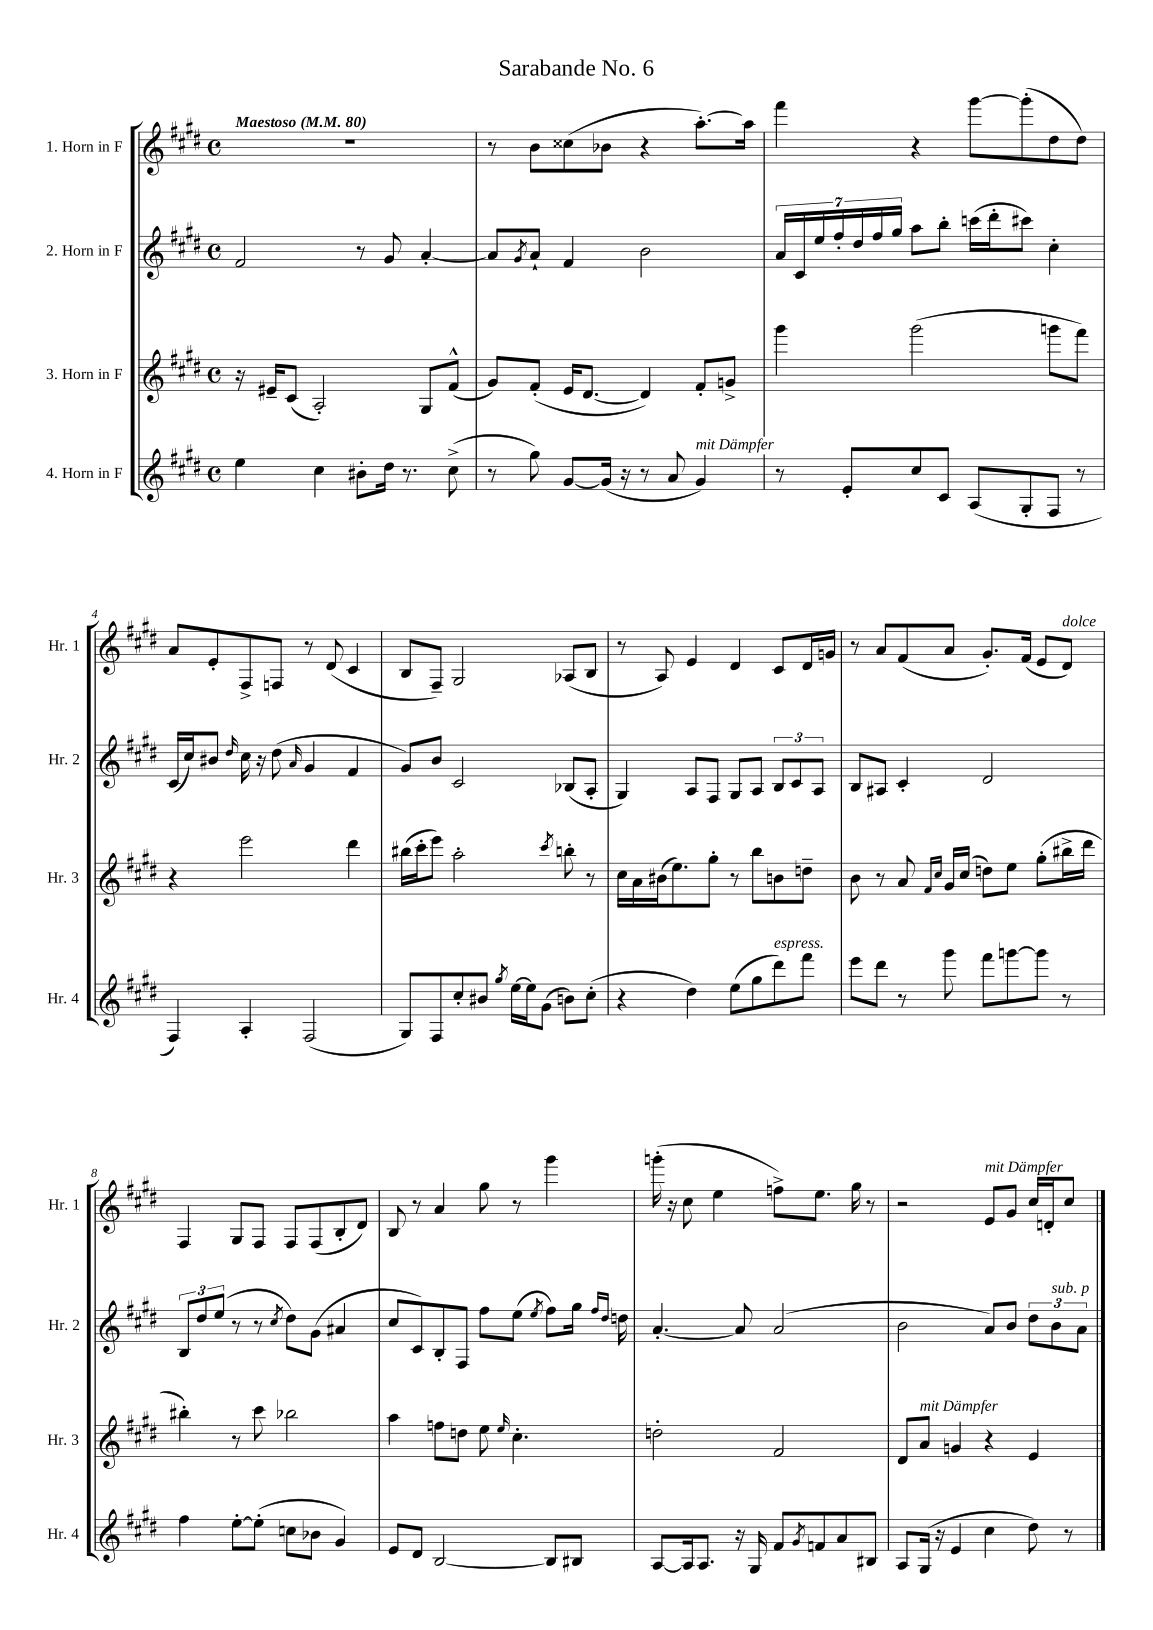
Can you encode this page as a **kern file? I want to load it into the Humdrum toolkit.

**kern	**kern	**kern	**kern
*staff4	*staff3	*staff2	*staff1
*clefG2	*clefG2	*clefG2	*clefG2
*k[f#c#g#d#]	*k[f#c#g#d#]	*k[f#c#g#d#]	*k[f#c#g#d#]
*M4/4	*M4/4	*M4/4	*M4/4
*met(c)	*met(c)	*met(c)	*met(c)
*MM80	*MM80	*MM80	*MM80
4ee	16r	2f#	1r
.	16e#~	.	.
.	(8c#	.	.
4cc#	2A')	.	.
8b#'	.	8r	.
16dd#	.	8g#	.
8.r	.	.	.
.	8G#	[4a'	.
(8cc#^	(8f#^^	.	.
=	=	=	=
8r	8g#)	8a]	8r
.	.	8qg#	.
8gg#)	(8f#'	8a`	8b
[8g#	16e	4f#	(8cc##
.	[8.d#	.	.
(16g#]	.	.	8b-
16r	.	.	.
8r	4d#])	2b	4r
8a	.	.	.
4g#)	8f#'	.	[8.aa')
.	8g^	.	.
.	.	.	16aa]
=	=	=	=
8r	4ggg#	28a	4fff#
.	.	28c#	.
.	.	28ee	.
.	.	28ff#'	.
8e'	.	.	.
.	.	28dd#	.
.	.	28ff#	.
.	.	28gg#	.
8cc#	(2ggg#	8aa	4r
8c#	.	8bb'	.
(8A	.	(16ccc	[8ggg#
.	.	16ddd#'	.
8G#'	.	8ccc#)	(8ggg#']
8F#	8ggg	4cc#'	8dd#
8r	8fff#)	.	8dd#)
=	=	=	=
4F#)	4r	(16c#	8a
.	.	16cc#)	.
.	.	8b#	8e'
.	.	16qqdd#	.
4A'	2eee	16cc#	8F#^
.	.	16r	.
.	.	(8dd#	8F
.	.	16qqa	.
(2F#	.	4g#	8r
.	.	.	(8d#
.	4ddd#	4f#	4c#
=	=	=	=
8G#)	(16bb#	8g#)	8B
.	16ccc#'	.	.
8F#	8eee)	8b	8F#~)
8cc#'	2aa'	2c#	2G#
8b#	.	.	.
8qgg#	.	.	.
[16ee	.	.	.
16ee]	.	.	.
(8g#	.	.	.
.	8qccc#	.	.
8b)	8bb'	(8B-	(8A-
(8cc#'	8r	8A'	8B
=	=	=	=
4r	16cc#	4G#)	8r
.	16a	.	.
.	(16b#	.	8A)
.	8.ee)	.	.
4dd#)	.	8A	4e
.	8gg#'	8F#	.
(8ee	8r	8G#	4d#
8gg#	8bb	8A	.
8ddd#)	8b	12B	8c#
.	.	12c#	.
8fff#	8dd~	.	16d#
.	.	12A	.
.	.	.	16g
=	=	=	=
8eee	8b	8B	8r
8ddd#	8r	8A#	8a
8r	8a	4c#'	(8f#
.	16qqf#	.	.
.	16qqcc#	.	.
8ggg#	16g#	.	8a
.	(16cc#	.	.
8fff#	8dd)	2d#	8.g#')
[8ggg	8ee	.	.
.	.	.	(16f#
8ggg]	(8gg#'	.	8e
8r	16bb#^	.	8d#)
.	16ddd#	.	.
=	=	=	=
4ff#	4bb#')	12B	4F#
.	.	12dd#	.
.	.	(12ee	.
[8ee'	8r	8r	8G#
(8ee']	8ccc#	8r	8F#
.	.	8qcc#	.
8cc	2bb-	8dd#)	8F#
8b-	.	(8g#	(8F#
4g#)	.	4a#	8B'
.	.	.	8d#)
=	=	=	=
8e	4aa	8cc#	8B
8d#	.	8c#)	8r
[2B	8ff	8B'	4a
.	8dd	8F#	.
.	8ee	8ff#	8gg#
.	16qqee	.	.
.	4.cc#'	(8ee	8r
.	.	8qee	.
8B]	.	8ff#)	4ggg#
8B#	.	16gg#	.
.	.	16qqff#	.
.	.	16qqdd#	.
.	.	16dd	.
=	=	=	=
[8A	2dd'	[4.a'	(16ggg'
.	.	.	16r
16A]	.	.	8cc#
8.A	.	.	.
.	.	.	4ee
16r	.	8a]	.
16G#	.	.	.
8f#	2f#	(2a	8ff^)
8qg#	.	.	.
8f	.	.	8.ee
8a	.	.	.
.	.	.	16gg#
8B#	.	.	8r
=	=	=	=
8A	8d#	2b	2r
(16G#	8a	.	.
16r	.	.	.
4e	4g	.	.
4cc#	4r	8a)	8e
.	.	8b	8g#
8dd#)	4e	12dd#	16cc#
.	.	.	16d'
.	.	12b	.
8r	.	.	8cc#
.	.	12a	.
==	==	==	==
*-	*-	*-	*-
